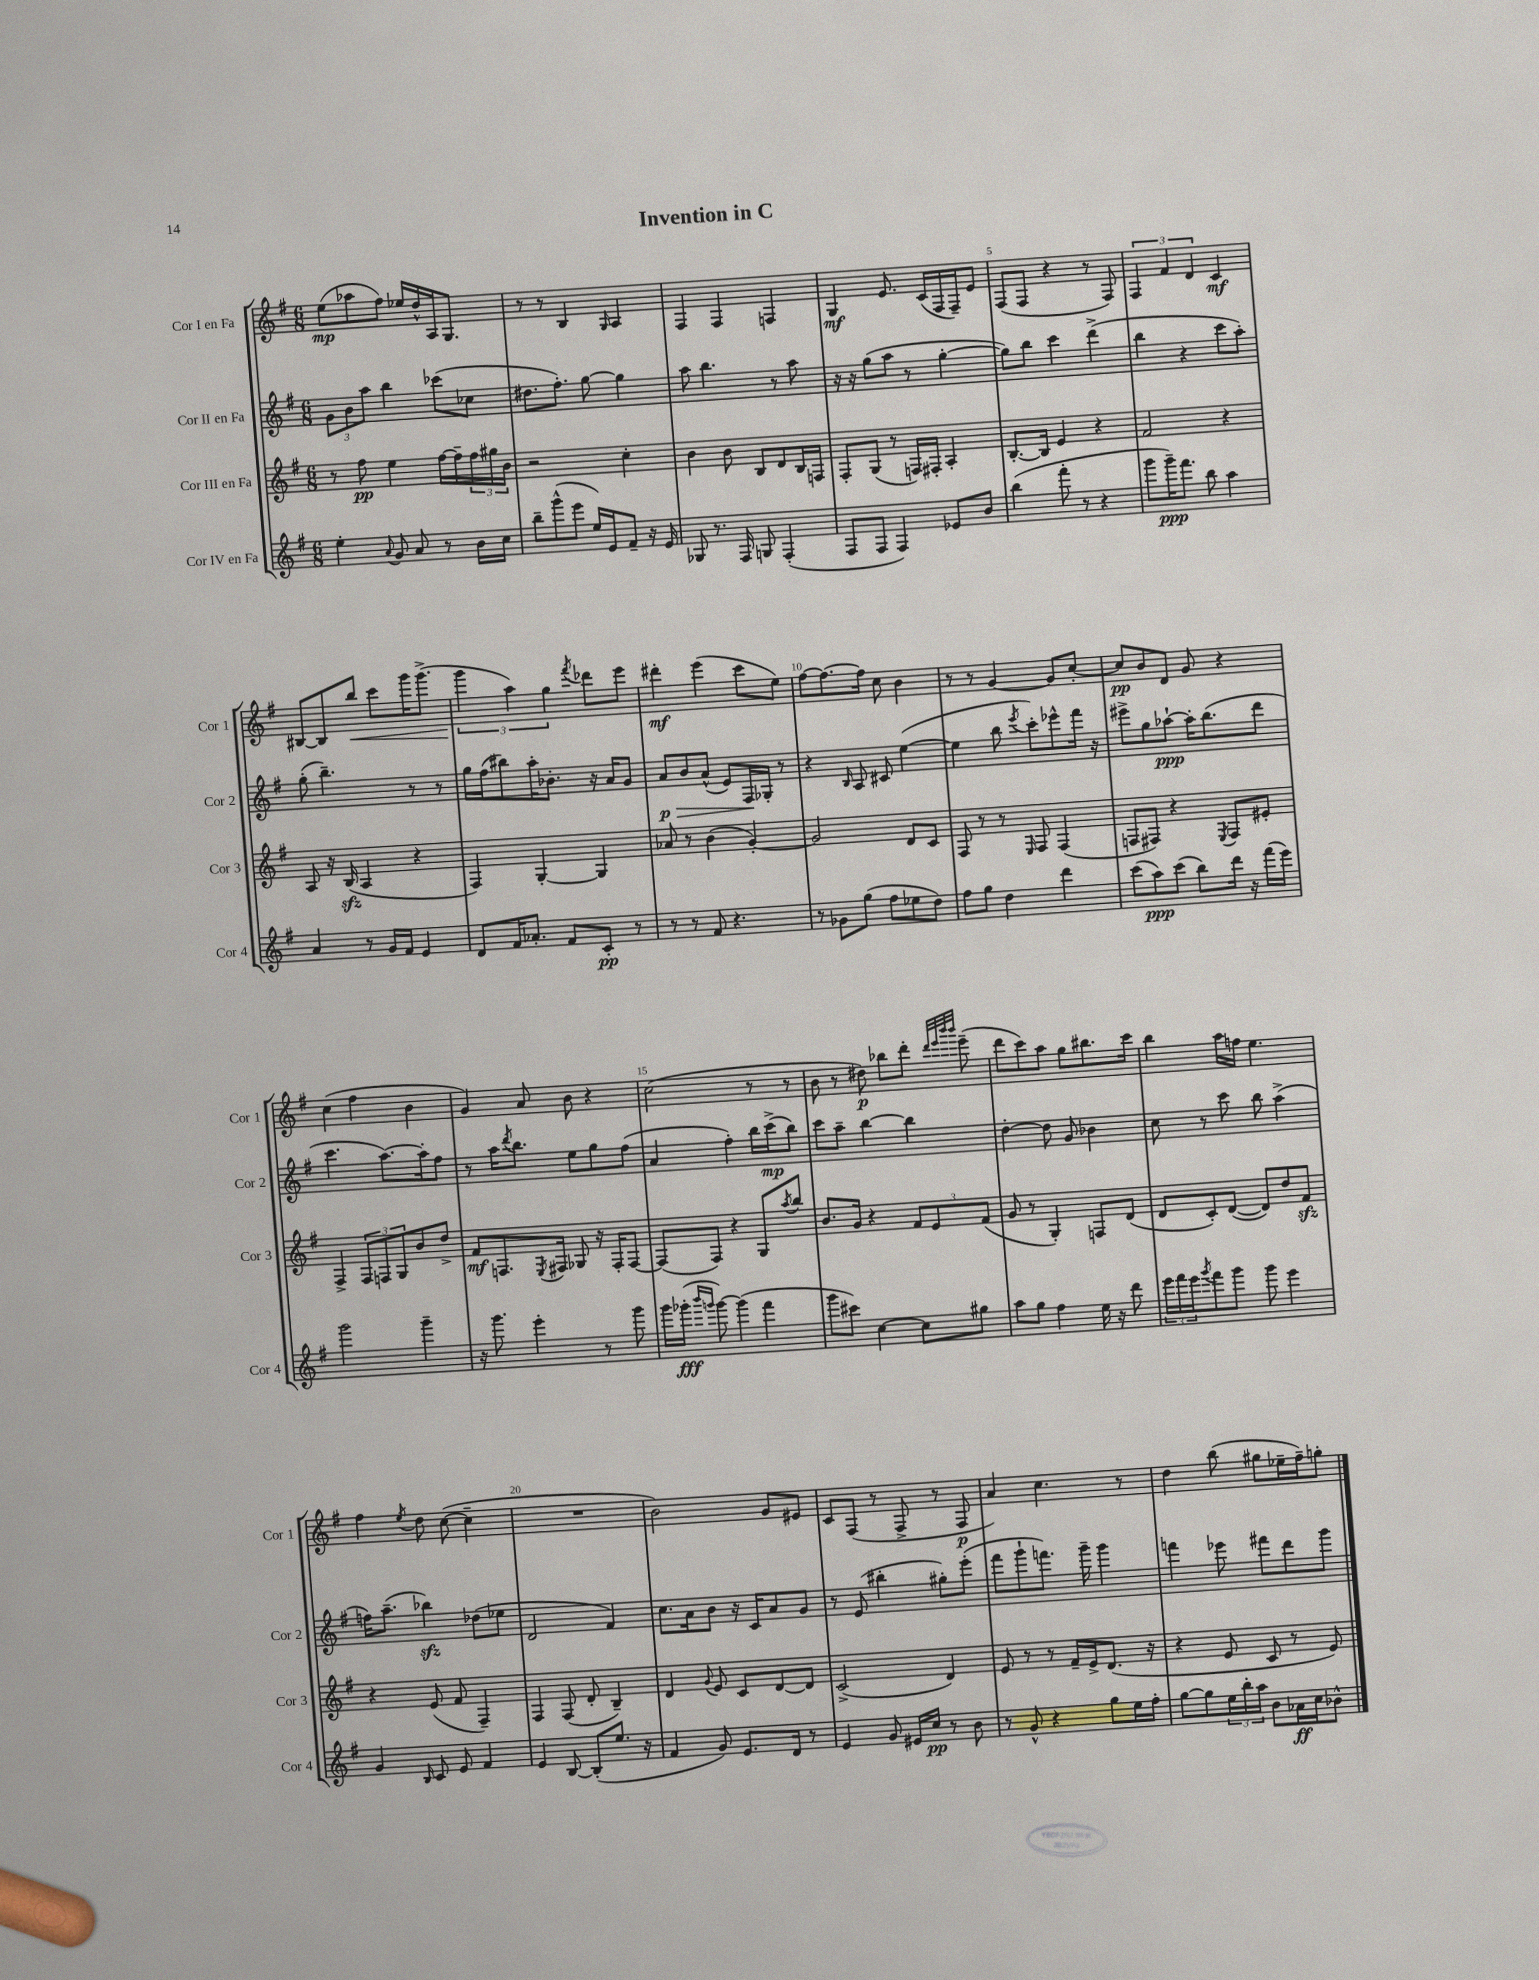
\header { title = "Invention in C" }
<<
\new StaffGroup <<
\new Staff = "s0" \with { instrumentName = "Cor I en Fa" shortInstrumentName = "Cor 1" } {
    \clef treble \key g \major \numericTimeSignature \time 6/8
    e''8\mp( aes''8 fis''8) ees''16 d''16-^ a16 g8. |
    r8 r8 b4 \grace { g16 } a4 |
    fis4 fis4 f4 |
    g4\mf e'8. c'16( fis16 fis16--) e'8 |
    fis8( fis8 r4 r8 fis8) |
    \tuplet 3/2 { fis4 fis'4 d'4 } c'4\mf |
    bis8~ bis8 b''8\< c'''8 g'''16 g'''8.->( |
    \tuplet 3/2 { g'''4\! a''4) g''4 } \acciaccatura { fis'''8 } des'''8 e'''8 |
    dis'''4-.\mf e'''4( c'''8 e''8) |
    fis''8~ fis''8.~ fis''16 c''8 b'4 |
    r8 r8 g'4~ g'8 c''8~-. |
    c''8\pp b'8 d'8 g'8 r4 |
    c''4( fis''4 b'4 |
    g'4) a'8 b'8 r4 |
    c''2( r8 r8 |
    b'8 r8 dis''8\p) bes''8 d'''8-. \grace { d'''32 e'''32 b'''32 b'''32 } e'''8--( |
    d'''8 c'''8) a''8 g''8 bis''8. c'''16 |
    b''4 a''16 f''16 e''4. |
    fis''4 \acciaccatura { e''8 } d''8 c''8~( c''4-- |
    R2. |
    b'2) g'8 eis'8 |
    c'8 fis8( r8 fis8-> r8 fis8\p |
    a'4) c''4. r8 |
    d''4 b''8( gis''8 ees''16-- fis''16--) g''8-. \bar "|." |
}
\new Staff = "s1" \with { instrumentName = "Cor II en Fa" shortInstrumentName = "Cor 2" } {
    \clef treble \key g \major \numericTimeSignature \time 6/8
    \tuplet 3/2 { g'8 b'8 a''8 } b''4 ces'''8( ces''8 |
    dis''8. fis''8.-.) g''8~ g''4 |
    a''8 b''4. r8 a''8 |
    r16 r16 g''8( a''8 r8 g''4~-. |
    g''8) b''8 c'''4 d'''4->( |
    b''4 r4 c'''8 a''8-.) |
    g''8-.( b''4.--) r8 r8 |
    g''16 fis''16( bis''8) a''16-. bes'8.-. r16 a'16 g'8 |
    a'8\p\> b'8 a'8-^( e'8) fis16\! ges16-. r8 |
    r4 \grace { b16 } a8 cis'8 e''4~( |
    e''4 b''8 \acciaccatura { e'''8 } c'''8-.) ees'''8-^ fis'''16 r16 |
    eis'''8-> g''8 aes''8~-!\ppp aes''16-. b''8.( d'''8 |
    c'''4. a''8.~) a''16-. fis''8 |
    r8 a''16 \acciaccatura { d'''8 } b''8. e''8 g''8 fis''8( |
    a'4 fis''4-.) b''16 c'''16->\mp( b''8) |
    c'''8 a''8-- b''4~ b''4 |
    d''4~-. d''8 g'8 bes'4 |
    c''8 r8 c'''8 b''8 a''4->( |
    f''16) a''8.--( bes''4\sfz) des''8( ees''8 |
    d'2 fis'4) |
    c''8. a'16 b'8 r16 c'16 a'8 g'8 |
    r8 e'8( bis''4-. gis''8-.) e'''8-.( |
    fis'''8 g'''8-! f'''8.) g'''16-- g'''4 |
    f'''4 ees'''8 fis'''8 d'''8 g'''8 \bar "|." |
}
\new Staff = "s2" \with { instrumentName = "Cor III en Fa" shortInstrumentName = "Cor 3" } {
    \clef treble \key g \major \numericTimeSignature \time 6/8
    r8 fis''8\pp e''4 fis''16~ fis''16-- \tuplet 3/2 { fis''16 gis''16 b'16 } |
    r2 c''4-. |
    b'4 b'8 b8 d'8 b16 f16 |
    fis8-. g8( r8 f16) fis16-. a4-. |
    b8.~-. b16 e'4 r4 |
    fis'2 r4 |
    a8 r16 b16\sfz( a4 r4 |
    fis4) g4~-. g4 |
    aes'8 r8 b'4( g'4~-.) |
    g'2 d'8 c'8 |
    fis8 r8 r8 \grace { e16 } fis8 fis4( |
    f8 fis8) r4 \acciaccatura { e8 } fis8 eis'8-. |
    fis4-> \tuplet 3/2 { fis8 f8 g8 } b'8 d''8-> |
    fis'8\mf f8. \acciaccatura { e8 } fis16 ges8 r16 fis16-. fis8~ |
    fis8( fis8) r4 g8 \acciaccatura { a''8 } b''8 |
    b'8. g'16 r4 \tuplet 3/2 { fis'8 e'8 fis'8( } |
    g'8 r8 g4-.) f8 d'8( |
    d'8 c'8-.) d'8~( d'8) d''8 fis'8\sfz |
    r4 e'8( fis'8 fis4--) |
    fis4 fis8( d'8-. b4--) |
    d'4 \appoggiatura { g'8 } e'8 c'8 d'8~ d'8 |
    c'2->( d'4) |
    e'8 r8 r8 fis'16-- e'16-> d'8.( r16 |
    r4 e'8 c'8 r8 e'8) \bar "|." |
}
\new Staff = "s3" \with { instrumentName = "Cor IV en Fa" shortInstrumentName = "Cor 4" } {
    \clef treble \key g \major \numericTimeSignature \time 6/8
    e''4-. \appoggiatura { a'8 } g'8 a'8 r8 b'16 c''16 |
    b''8-- g'''8-^( e'''8 e''16) e'16 fis'8-- r16 e'16 |
    ges8 r8. fis16 g8 fis4-.( |
    fis8 fis8 fis4) ees'8 b'8 |
    b''4( fis'''8-. r8 r4 |
    g'''8 g'''16--\ppp) fis'''8. b''8 a''4 |
    a'4 r8 g'16 fis'16 e'4 |
    d'8 fis'16 aes'8.-. fis'8 c'8-.\pp r8 |
    r8 r8 fis'8 r4. |
    r8 ges'8 g''8( fis''8 ees''8 d''8) |
    fis''8 g''8 d''4 d'''4 |
    c'''8( a''8\ppp) c'''8( b''8) d'''16 r16 fis'''16( e'''16) |
    g'''2 g'''4-- |
    r16 g'''8. e'''4-. r8 g'''8 |
    g'''16 ges'''16-.\fff( \grace { b'''16 g'''16 } g'''8~) g'''4( fis'''4 |
    g'''8 cis'''8) c''4~ c''8 gis''8 |
    a''8 g''8 fis''4 e''16 r16 d'''8 |
    \tuplet 3/2 { e'''16 fis'''16 e'''16 } \acciaccatura { g'''8 } fis'''8 g'''8 g'''8 e'''4 |
    g'4 \grace { b16 } c'8 e'8 fis'4 |
    e'4 b8~ b8-.( e''8. r16 |
    fis'4 g'8) e'8. d'16 r8 |
    e'4 g'8 eis'16 c''16\pp r8 b'8 |
    r8 g'8-^ r4 g''8 e''16 fis''16-. |
    g''8~ g''8 \tuplet 3/2 { e''16 b''16-. a''16 } b'8 aes'16\ff c''16 bes'8-^ \bar "|." |
}
>>
>>
\layout { \context { \Score \override BarNumber.break-visibility = ##(#f #t #t) barNumberVisibility = #(every-nth-bar-number-visible 5) } }
